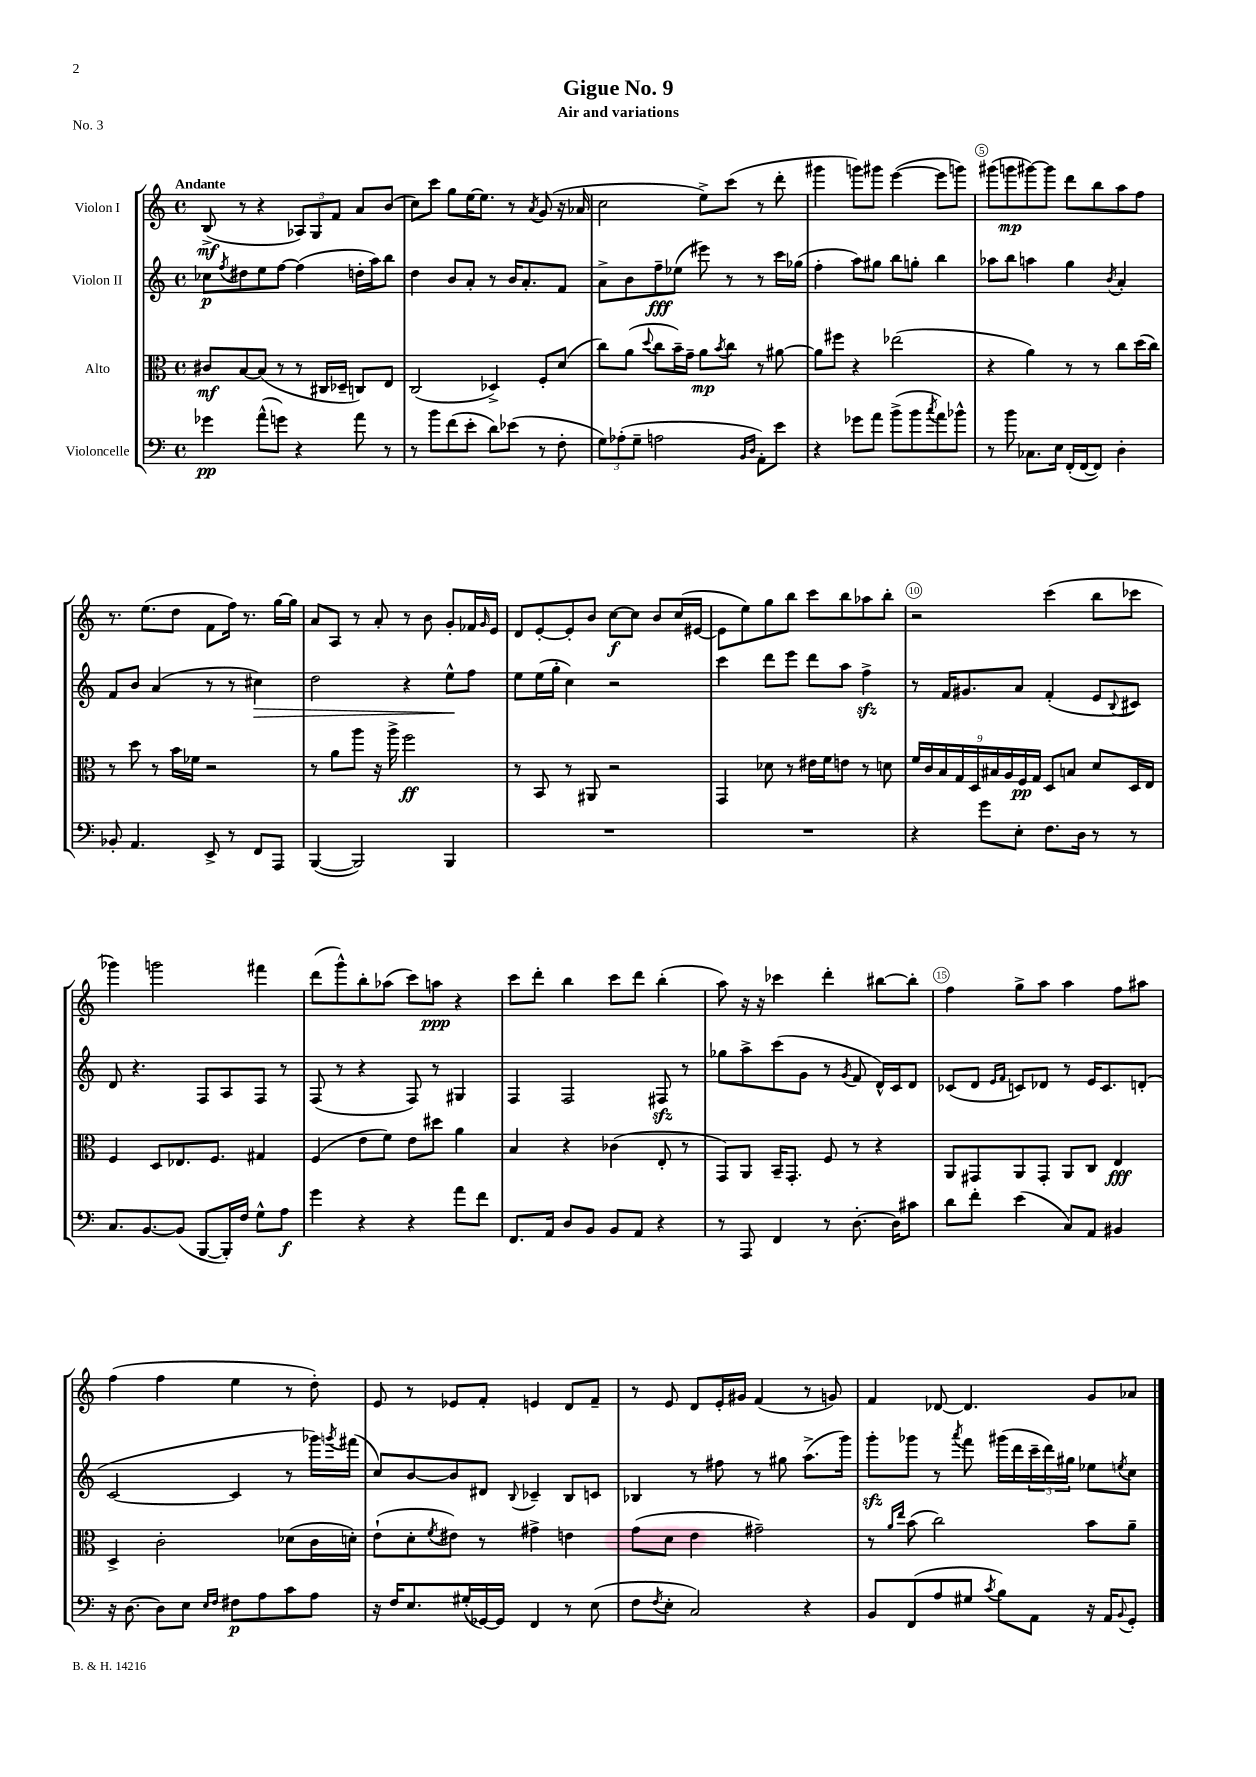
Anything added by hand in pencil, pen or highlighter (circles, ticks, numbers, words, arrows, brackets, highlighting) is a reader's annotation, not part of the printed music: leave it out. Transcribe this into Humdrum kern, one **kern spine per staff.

**kern	**dynam	**kern	**dynam	**kern	**dynam	**kern	**dynam
*part4	*part4	*part3	*part3	*part2	*part2	*part1	*part1
*staff4	*staff4	*staff3	*staff3	*staff2	*staff2	*staff1	*staff1
*I"Violoncelle	*	*I"Alto	*	*I"Violon II	*	*I"Violon I	*
*clefF4	*	*clefC3	*	*clefG2	*	*clefG2	*
*k[]	*	*k[]	*	*k[]	*	*k[]	*
*M4/4	*	*M4/4	*	*M4/4	*	*M4/4	*
*met(c)	*	*met(c)	*	*met(c)	*	*met(c)	*
=1	=1	=1	=1	=1	=1	=1	=1
!	!	!	!	!	!	!LO:TX:a:B:t=Andante	!
4g-X\	pp	8c#X/L	mf	8cc-X\L	p	(8B^/	mf
.	.	.	.	8qff/	.	.	.
.	.	[8B/	.	8dd#X\	.	8r	.
(8a^^\L	.	(8B/J]	.	8ee\	.	4r	.
8gn\J)	.	8r	.	[8ff\J	.	.	.
4r	.	8r	.	(4ff\]	.	12A-X/L)	.
.	.	.	.	.	.	12G/	.
.	.	16C#X/LL	.	.	.	.	.
.	.	.	.	.	.	12f/J	.
.	.	16D-X~/JJ	.	.	.	.	.
8a\	.	8Cn/L)	.	16ddn'\LL	.	8a/L	.
.	.	.	.	16aa\J)	.	.	.
8r	.	8E/J	.	8bb\J	.	(8b/J	.
=2	=2	=2	=2	=2	=2	=2	=2
8r	.	(2C/	.	4dd\	.	8cc\L)	.
8b\L	.	.	.	.	.	8ccc\J	.
(8f\	.	.	.	8b/L	.	8gg\L	.
8e'\J	.	.	.	8a'/J	.	[16ee\K	.
.	.	.	.	.	.	8.ee\J]	.
8d\L)	.	4D-X^/)	.	8r	.	.	.
(8e-X\J	.	.	.	16b/KL	.	8r	.
.	.	.	.	8.a'/	.	.	.
.	.	.	.	.	.	8qa/	.
8r	.	8F'/L	.	.	.	(8g/	.
8F'\	.	(8d/J	.	8f/J	.	16r	.
.	.	.	.	.	.	16a-X/	.
=3	=3	=3	=3	=3	=3	=3	=3
12G\L)	.	8cc\L)	.	8a^\L	.	2cc\	.
(12A-X'\	.	.	.	.	.	.	.
.	.	(8a\J	.	8b\	.	.	.
12G~\J	.	.	.	.	.	.	.
.	.	8qqdd/	.	.	.	.	.
2An\	.	8cc\L	.	8ff~\	fff	.	.
.	.	16b~\L)	.	(8ee-X\J	.	.	.
.	.	16g~\JJ	.	.	.	.	.
.	.	8a\L	mp	8eee#X\)	.	8ee^\L)	.
.	.	8qb/	.	.	.	.	.
.	.	8cc\J	.	8r	.	(8ccc\J	.
16qqBB/LL	.	.	.	.	.	.	.
16qqD/JJ	.	.	.	.	.	.	.
8AA'\L)	.	8r	.	8r	.	8r	.
8e\J	.	[8a#X\	.	16ccc\LL	.	8ddd'\	.
.	.	.	.	(16gg-X\JJ	.	.	.
=4	=4	=4	=4	=4	=4	=4	=4
4r	.	8a#\L]	.	4ff'\	.	4ggg#X\	.
.	.	8ff#X\J	.	.	.	.	.
8g-X\L	.	4r	.	8aa\L)	.	8gggn\L)	.
8a\J	.	.	.	8gg#X\J	.	8ggg#X\J	.
(8b^\L	.	(2ee-X\	.	8bb\L	.	([4eee\	.
8b\	.	.	.	8ggn'\J	.	.	.
8qcc/	.	.	.	.	.	.	.
8a\)	.	.	.	4bb\	.	8eee\L]	.
8b-X^^\J	.	.	.	.	.	8gggn\J)	.
=5	=5	=5	=5	=5	=5	=5	=5
8r	.	4r	.	8aa-X\L	.	(8ggg#X\L	.
8b\	.	.	.	8bb\J	.	8gggn\	mp
8.C-X\L	.	4a\)	.	4aan\	.	[8ggg#X\)	.
.	.	.	.	.	.	8ggg#\J]	.
16E\Jk	.	.	.	.	.	.	.
(16FF'/LL	.	8r	.	4gg\	.	8ddd\L	.
[16FF/J	.	.	.	.	.	.	.
8FF/J])	.	8r	.	.	.	8bb\	.
.	.	.	.	8qb/	.	.	.
4D'\	.	8cc\L	.	4a'/	.	8aa\	.
.	.	(16dd\L	.	.	.	8ff\J	.
.	.	16cc\JJ)	.	.	.	.	.
!!LO:LB:g=z
=6	=6	=6	=6	=6	=6	=6	=6
8BB-X'/	.	8r	.	8f/L	.	8.r	.
4.AA/	.	8dd\	.	8b/J	.	.	.
.	.	.	.	.	.	(8.ee\L	.
.	.	8r	.	(4a/	.	.	.
.	.	16b\LL	.	.	.	8dd\J	.
.	.	16f-X\JJ	.	.	.	.	.
8EE^/	.	2r	.	8r	.	8f\L	.
8r	.	.	.	8r	.	16ff\Jk)	.
.	.	.	.	.	.	8.r	.
!	!	!	!	!	!LO:HP:b	!	!
8FF/L	.	.	.	4cc#X\)	>	.	.
8AAA/J	.	.	.	.	.	[16gg\LL	.
.	.	.	.	.	.	16gg\JJ]	.
=7	=7	=7	=7	=7	=7	=7	=7
([4BBB/	.	8r	.	2dd\	.	8a/L	.
.	.	8a\L	.	.	.	8A/J	.
2BBB/])	.	8aa\J	.	.	.	8r	.
.	.	16r	.	.	.	8a'/	.
.	.	16aa^\	.	.	.	.	.
.	.	2ff\	ff	4r	.	8r	.
.	.	.	.	.	.	8b\	.
4BBB/	.	.	.	8ee^^\L	.	8g'/L	.
.	.	.	.	8ff\J	]	16f-X/L	.
.	.	.	.	.	.	16qqg/	.
.	.	.	.	.	.	16e/JJ	.
=8	=8	=8	=8	=8	=8	=8	=8
1r	.	8r	.	8ee\L	.	8d/L	.
.	.	8BB/	.	(16ee\L	.	[8e'/	.
.	.	.	.	16gg'\JJ	.	.	.
.	.	8r	.	4cc\)	.	8e'/]	.
.	.	8AA#X/	.	.	.	8b/J	.
.	.	2r	.	2r	.	[8cc\L	f
.	.	.	.	.	.	8cc\J]	.
.	.	.	.	.	.	8b/L	.
.	.	.	.	.	.	(16cc/L	.
.	.	.	.	.	.	[16e#X/JJ	.
=9	=9	=9	=9	=9	=9	=9	=9
1r	.	4GG/	.	4ccc\	.	8e#\L]	.
.	.	.	.	.	.	8ee\)	.
.	.	8d-X\	.	8ddd\L	.	8gg\	.
.	.	8r	.	8eee\J	.	8bb\J	.
.	.	16e#X\LL	.	8ddd\L	.	8ccc\L	.
.	.	16f\J	.	.	.	.	.
.	.	8en\J	.	8aa\J	.	8bb\	.
.	.	8r	.	4ffzz^\	.	8aa-X\	.
.	.	8dn\	.	.	.	8bb'\J	.
=10	=10	=10	=10	=10	=10	=10	=10
4r	.	18f/LL	.	8r	.	2r	.
.	.	18c/	.	.	.	.	.
.	.	18B/	.	.	.	.	.
.	.	.	.	16f/KL	.	.	.
.	.	18G/	.	.	.	.	.
.	.	.	.	8.g#X/	.	.	.
.	.	18D/	.	.	.	.	.
8g\L	.	.	.	.	.	.	.
.	.	18B#X/	.	.	.	.	.
.	.	18A/	.	.	.	.	.
8E'\J	.	.	.	8a/J	.	.	.
.	.	18F/	pp	.	.	.	.
.	.	18G/JJ	.	.	.	.	.
8.F\L	.	8D/L	.	(4f'/	.	(4ccc\	.
.	.	8Bn/J	.	.	.	.	.
16D\Jk	.	.	.	.	.	.	.
8r	.	8d/L	.	8e/L	.	8bb\L	.
.	.	.	.	8qqB/	.	.	.
8r	.	16D/L	.	8c#X/J)	.	8ccc-X\J	.
.	.	16E/JJ	.	.	.	.	.
!!LO:LB:g=z
=11	=11	=11	=11	=11	=11	=11	=11
8.C/L	.	4F/	.	8d/	.	4ggg-X\)	.
.	.	.	.	4.r	.	.	.
[8.BB/	.	.	.	.	.	.	.
.	.	8D/L	.	.	.	2gggn\	.
(8BB/J]	.	8.E-X/	.	.	.	.	.
[8BBB/L	.	.	.	8F/L	.	.	.
.	.	8.F/J	.	.	.	.	.
16BBB'/L])	.	.	.	8A/	.	.	.
16F/JJ	.	.	.	.	.	.	.
8G^^\L	.	4G#X/	.	8F/J	.	4fff#X\	.
8A\J	f	.	.	8r	.	.	.
=12	=12	=12	=12	=12	=12	=12	=12
4g\	.	(4F/	.	(8F/	.	(8ddd\L	.
.	.	.	.	8r	.	8ggg^^\)	.
4r	.	8e\L	.	4r	.	8bb'\	.
.	.	8f\J)	.	.	.	(8aa-X\J	.
4r	.	8e\L	.	8F/)	.	8ccc\L)	.
.	.	8dd#X\J	.	8r	.	8aan\J	ppp
8a\L	.	4a\	.	4G#X/	.	4r	.
8f\J	.	.	.	.	.	.	.
=13	=13	=13	=13	=13	=13	=13	=13
8.FF/L	.	4B/	.	4F/	.	8ccc\L	.
.	.	.	.	.	.	8ddd'\J	.
16AA/Jk	.	.	.	.	.	.	.
8D/L	.	4r	.	2F/	.	4bb\	.
8BB/J	.	.	.	.	.	.	.
8BB/L	.	(4c-X\	.	.	.	8ccc\L	.
8AA/J	.	.	.	.	.	8ddd\J	.
4r	.	8E'/	.	8F#Xzz/	.	(4bb'\	.
.	.	8r	.	8r	.	.	.
=14	=14	=14	=14	=14	=14	=14	=14
8r	.	8GG/L)	.	8gg-X\L	.	8aa\)	.
8AAA/	.	8AA/J	.	8aa^\	.	16r	.
.	.	.	.	.	.	16r	.
4FF/	.	16BB~/KL	.	(8ccc\	.	4ccc-X\	.
.	.	8.GG'/J	.	.	.	.	.
.	.	.	.	8g\J	.	.	.
8r	.	8F/	.	8r	.	4ddd'\	.
.	.	.	.	8qg/	.	.	.
[8.D'\	.	8r	.	8f/	.	.	.
.	.	4r	.	16d^^/LL)	.	[8bb#X\L	.
16D\KL]	.	.	.	16c/J	.	.	.
8c#X\J	.	.	.	8d/J	.	8bb#'\J]	.
=15	=15	=15	=15	=15	=15	=15	=15
8d\L	.	8AA/L	.	(8c-X/L	.	4ff\	.
8f'\J	.	8GG#X/	.	8d/J	.	.	.
.	.	.	.	16qqe/LL	.	.	.
.	.	.	.	16qqf/JJ	.	.	.
(4e\	.	8AA/	.	8cn/L)	.	8gg^\L	.
.	.	8GG#'/J	.	8d-X/J	.	8aa\J	.
8C/L)	.	8AA/L	.	8r	.	4aa\	.
8AA/J	.	8C/J	.	16e/KL	.	.	.
.	.	.	.	8.c/	.	.	.
4BB#X/	.	4E/	fff	.	.	8ff\L	.
.	.	.	.	(8dn'/J	.	8aa#X\J	.
!!LO:LB:g=z
=16	=16	=16	=16	=16	=16	=16	=16
16r	.	4D^/	.	[2c/	.	(4ff\	.
[8.D\	.	.	.	.	.	.	.
8D\L]	.	2c'\	.	.	.	4ff\	.
8E\J	.	.	.	.	.	.	.
16qqE/LL	.	.	.	.	.	.	.
16qqF/JJ	.	.	.	.	.	.	.
8F#X\L	p	.	.	4c/]	.	4ee\	.
8A\	.	.	.	.	.	.	.
8c\	.	(8d-X\L	.	8r	.	8r	.
8A\J	.	16c\L	.	16ggg-X\LL)	.	8dd'\)	.
.	.	.	.	8qgggn/	.	.	.
.	.	16dn'\JJ)	.	(16fff#X\JJ	.	.	.
=17	=17	=17	=17	=17	=17	=17	=17
16r	.	(8e`\L	.	8cc/L)	.	8e/	.
16F/KL	.	.	.	.	.	.	.
8.E/	.	8d'\	.	[8b/	.	8r	.
.	.	8qf/	.	.	.	.	.
.	.	8e#X\J)	.	8b/]	.	8e-X/L	.
(16G#X'/L	.	.	.	.	.	.	.
[16GG-X/)	.	8r	.	8d#X/J	.	8f'/J	.
16GG-/JJ]	.	.	.	.	.	.	.
.	.	.	.	8qqB/	.	.	.
4FF/	.	4g#X^\	.	4c-X~/	.	4en/	.
8r	.	4en\	.	8B/L	.	8d/L	.
(8E\	.	.	.	8cn/J	.	8f~/J	.
=18	=18	=18	=18	=18	=18	=18	=18
8F\L	.	(8g\L	.	4B-X/	.	8r	.
8qF/	.	.	.	.	.	.	.
8E'\J	.	8d\J	.	.	.	8e/	.
2C/)	.	4e\	.	8r	.	8d/L	.
.	.	.	.	8ff#X\	.	16e'/L	.
.	.	.	.	.	.	16g#X/JJ	.
.	.	2g#X~\)	.	8r	.	(4f/	.
.	.	.	.	8gg#X\	.	.	.
4r	.	.	.	(8.aa^\L	.	8r	.
.	.	.	.	.	.	8gn/)	.
.	.	.	.	16ggg\Jk)	.	.	.
=19	=19	=19	=19	=19	=19	=19	=19
8BB/L	.	8r	.	8gggzz'\L	.	4f/	.
.	.	16qqa/LL	.	.	.	.	.
.	.	16qqee/JJ	.	.	.	.	.
(8FF/	.	(8b\	.	8ggg-X\J	.	.	.
8A/	.	2cc\)	.	8r	.	[8d-X/	.
.	.	.	.	8qaaa/	.	.	.
8G#X/J	.	.	.	8fff\	.	4.d-/]	.
8qc/	.	.	.	.	.	.	.
8B\L)	.	.	.	(16ggg#X\LL	.	.	.
.	.	.	.	16ddd\	.	.	.
8AA\J	.	.	.	24ccc~\	.	.	.
.	.	.	.	24ddd\)	.	.	.
.	.	.	.	24gg#X\JJ	.	.	.
16r	.	8b\L	.	8ee-X\L	.	8g/L	.
16AA/KL	.	.	.	.	.	.	.
8qqBB/	.	.	.	8qeen/	.	.	.
8GG'/J	.	8a~\J	.	8cc\J	.	8a-X/J	.
==	==	==	==	==	==	==	==
*-	*-	*-	*-	*-	*-	*-	*-
